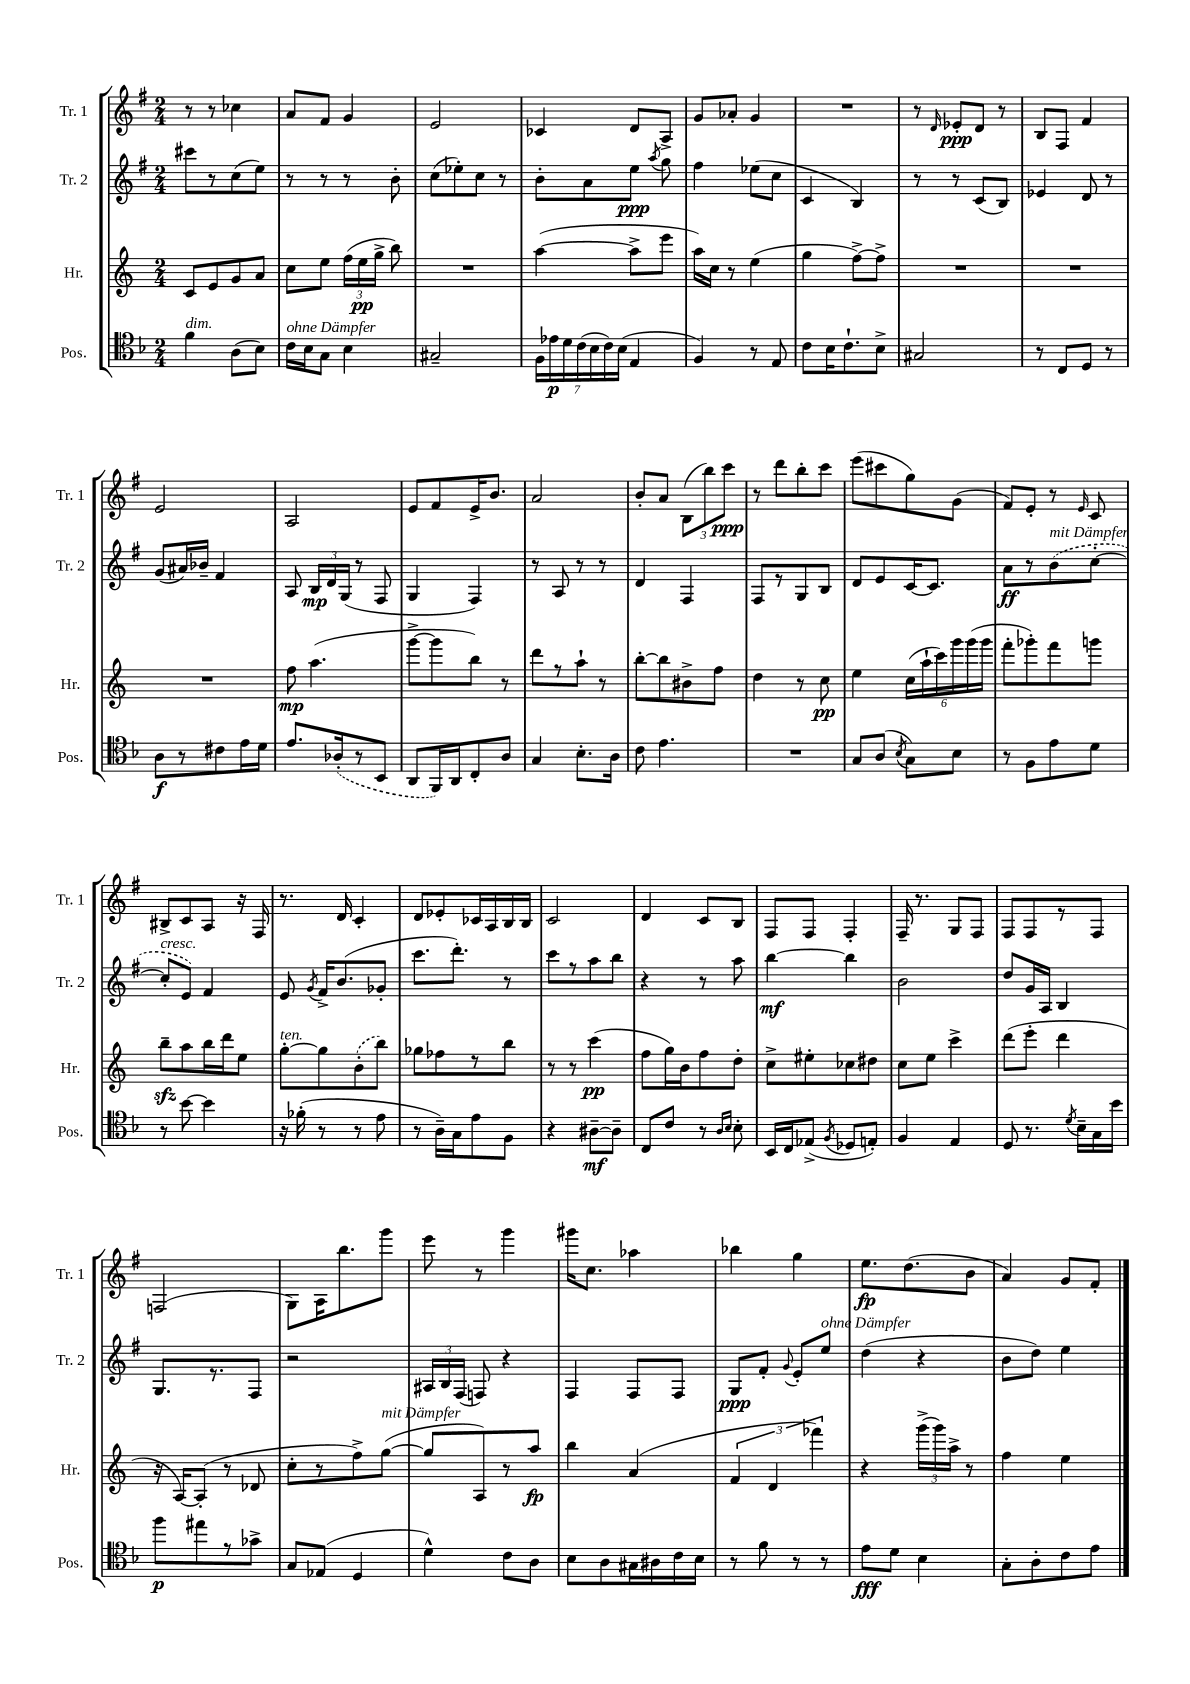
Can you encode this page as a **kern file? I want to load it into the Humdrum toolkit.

**kern	**dynam	**kern	**dynam	**kern	**dynam	**kern	**dynam
*part4	*part4	*part3	*part3	*part2	*part2	*part1	*part1
*staff4	*staff4	*staff3	*staff3	*staff2	*staff2	*staff1	*staff1
*I"Pos.	*	*I"Hr.	*	*I"Tr. 2	*	*I"Tr. 1	*
*I'Pos.	*	*I'Hr.	*	*I'Tr. 2	*	*I'Tr. 1	*
*clefC4	*	*clefG2	*	*clefG2	*	*clefG2	*
*k[b-]	*	*k[]	*	*k[f#]	*	*k[f#]	*
*M2/4	*	*M2/4	*	*M2/4	*	*M2/4	*
=61	=61	=61	=61	=61	=61	=61	=61
!LO:TX:a:i:t=dim.	!	!	!	!	!	!	!
4f\	.	8c/L	.	8ccc#X\L	.	8r	.
.	.	8e/	.	8r	.	8r	.
(8A\L	.	8g/	.	(8cc\	.	4cc-X\	.
8B-\J)	.	8a/J	.	8ee\J)	.	.	.
=62	=62	=62	=62	=62	=62	=62	=62
!LO:TX:a:i:t=ohne Dämpfer	!	!	!	!	!	!	!
16c\LL	.	8cc\L	.	8r	.	8a/L	.
16B-\J	.	.	.	.	.	.	.
8G\J	.	8ee\J	.	8r	.	8f#/J	.
4B-\	.	(24ff\LL	.	8r	.	4g/	.
.	.	24ee\	pp	.	.	.	.
.	.	24gg^\JJ	.	.	.	.	.
.	.	8bb\)	.	8b'\	.	.	.
=63	=63	=63	=63	=63	=63	=63	=63
2G#X~/	.	2r	.	(8cc\L	.	2e/	.
.	.	.	.	8ee-X'\)	.	.	.
.	.	.	.	8cc\J	.	.	.
.	.	.	.	8r	.	.	.
=64	=64	=64	=64	=64	=64	=64	=64
28F\LL	.	([4aa\	.	8b'\L	.	4c-X/	.
28e-X\	p	.	.	.	.	.	.
28d\	.	.	.	.	.	.	.
(28c\	.	.	.	.	.	.	.
.	.	.	.	8a\	.	.	.
28B-\	.	.	.	.	.	.	.
28c\)	.	.	.	.	.	.	.
(28B-\JJ	.	.	.	.	.	.	.
4E/	.	8aa^\L]	.	8ee\J	ppp	8d/L	.
.	.	.	.	8qaa/	.	.	.
.	.	8eee\J	.	8gg\	.	8A^/J	.
=65	=65	=65	=65	=65	=65	=65	=65
4F/)	.	16aa\LL)	.	4ff#\	.	8g/L	.
.	.	16cc\JJ	.	.	.	.	.
.	.	8r	.	.	.	8a-X'/J	.
8r	.	(4ee\	.	(8ee-X\L	.	4g/	.
8E/	.	.	.	8cc\J	.	.	.
=66	=66	=66	=66	=66	=66	=66	=66
8c\L	.	4gg\	.	4c/	.	2r	.
16B-\K	.	.	.	.	.	.	.
8.c`\	.	.	.	.	.	.	.
.	.	[8ff^\L)	.	4B/)	.	.	.
8B-^\J	.	8ff^\J]	.	.	.	.	.
=67	=67	=67	=67	=67	=67	=67	=67
2G#X/	.	2r	.	8r	.	8r	.
.	.	.	.	.	.	16qqd/	.
.	.	.	.	8r	.	8e-X'/L	ppp
.	.	.	.	(8c/L	.	8d/J	.
.	.	.	.	8B/J)	.	8r	.
=68	=68	=68	=68	=68	=68	=68	=68
8r	.	2r	.	4e-X/	.	8B/L	.
8C/L	.	.	.	.	.	8F#/J	.
8D/J	.	.	.	8d/	.	4f#/	.
8r	.	.	.	8r	.	.	.
!!LO:LB:g=z
=69	=69	=69	=69	=69	=69	=69	=69
8A\L	f	2r	.	(8g/L	.	2e/	.
8r	.	.	.	16a#X/L)	.	.	.
.	.	.	.	16b-X~/JJ	.	.	.
8c#X\	.	.	.	4f#/	.	.	.
16e\L	.	.	.	.	.	.	.
16d\JJ	.	.	.	.	.	.	.
=70	=70	=70	=70	=70	=70	=70	=70
8.e/L	.	8ff\	mp	8A/	.	2A/	.
.	.	(4.aa\	.	24B/LL	mp	.	.
.	.	.	.	24d/	.	.	.
(16A-X'/k	.	.	.	.	.	.	.
.	.	.	.	(24G/JJ	.	.	.
8r	.	.	.	8r	.	.	.
8BB-/J	.	.	.	8F#/	.	.	.
=71	=71	=71	=71	=71	=71	=71	=71
8AA/L	.	[8ggg^\L	.	4G/	.	8e/L	.
16FF/L)	.	8ggg\]	.	.	.	8f#/	.
16AA/J	.	.	.	.	.	.	.
8C'/	.	8bb\J)	.	4F#/)	.	16e^/K	.
.	.	.	.	.	.	8.b/J	.
8A/J	.	8r	.	.	.	.	.
=72	=72	=72	=72	=72	=72	=72	=72
4G/	.	8ddd\L	.	8r	.	2a/	.
.	.	8r	.	8A/	.	.	.
8.B-'\L	.	8aa`\J	.	8r	.	.	.
.	.	8r	.	8r	.	.	.
16A\Jk	.	.	.	.	.	.	.
=73	=73	=73	=73	=73	=73	=73	=73
8c\	.	[8bb'\L	.	4d/	.	8b'/L	.
4.e\	.	8bb\]	.	.	.	8a/J	.
.	.	8b#X^\	.	4F#/	.	(12B\L	.
.	.	.	.	.	.	12bb\)	.
.	.	8ff\J	.	.	.	.	.
.	.	.	.	.	.	12ccc\J	ppp
=74	=74	=74	=74	=74	=74	=74	=74
2r	.	4dd\	.	8F#/L	.	8r	.
.	.	.	.	8r	.	8ddd\L	.
.	.	8r	.	8G/	.	8bb'\	.
.	.	8cc\	pp	8B/J	.	8ccc\J	.
=75	=75	=75	=75	=75	=75	=75	=75
8G/L	.	4ee\	.	8d/L	.	(8eee\L	.
(8A/J	.	.	.	8e/	.	8ccc#X\	.
8qB-/	.	.	.	.	.	.	.
8G\L)	.	(24cc\LL	.	[16c/K	.	8gg\)	.
.	.	24aa`\	.	.	.	.	.
.	.	.	.	8.c/J]	.	.	.
.	.	24ccc\)	.	.	.	.	.
8B-\J	.	24ggg\	.	.	.	(8g\J	.
.	.	(24ggg\	.	.	.	.	.
.	.	24ggg\JJ	.	.	.	.	.
=76	=76	=76	=76	=76	=76	=76	=76
8r	.	8fff'\L	.	8a\L	ff	8f#/L)	.
8F\L	.	8ggg-X'\)	.	8r	.	8e'/J	.
!	!	!	!	!LO:TX:a:i:t=mit Dämpfer	!	!	!
8e\	.	8fff\	.	(8b\	.	8r	.
.	.	.	.	.	.	16qqe/	.
8d\J	.	8gggn\J	.	[8cc'\J	.	8c/	.
!!LO:LB:g=z
=77	=77	=77	=77	=77	=77	=77	=77
!	!	!	!	!LO:TX:a:i:t=cresc.	!	!	!
8r	.	8bbzz~\L	.	8cc'/L]	.	8B#X^/L	.
[8b-\	.	8aa\	.	8e/J)	.	8c/	.
4b-\]	.	16bb\L	.	4f#/	.	8A/J	.
.	.	16ddd\J	.	.	.	.	.
.	.	8ee\J	.	.	.	16r	.
.	.	.	.	.	.	16F#/	.
=78	=78	=78	=78	=78	=78	=78	=78
!	!	!LO:TX:a:i:t=ten.	!	!	!	!	!
16r	.	[8gg'\L	.	8e/	.	8.r	.
(16f-X'\	.	.	.	.	.	.	.
.	.	.	.	8qg/	.	.	.
8r	.	8gg\]	.	16f#^/KL	.	.	.
.	.	.	.	(8.b/	.	16d/	.
8r	.	(8b'\	.	.	.	4c'/	.
8e\	.	8bb\J)	.	8g-X'/J	.	.	.
=79	=79	=79	=79	=79	=79	=79	=79
8r	.	8gg-X\L	.	8.ccc\L	.	8d/L	.
16A~\LL)	.	8ff-X\	.	.	.	8e-X'/	.
16G\J	.	.	.	8.ddd'\J)	.	.	.
8e\	.	8r	.	.	.	16c-X/L	.
.	.	.	.	.	.	16A/	.
8F\J	.	8bb\J	.	8r	.	16B/	.
.	.	.	.	.	.	16B/JJ	.
=80	=80	=80	=80	=80	=80	=80	=80
4r	.	8r	.	8ccc\L	.	2c/	.
.	.	8r	.	8r	.	.	.
[8A#X~\L	mf	(4ccc\	pp	8aa\	.	.	.
8A#~\J]	.	.	.	8bb\J	.	.	.
=81	=81	=81	=81	=81	=81	=81	=81
8C/L	.	8ff\L	.	4r	.	4d/	.
8c/J	.	16gg\L)	.	.	.	.	.
.	.	16b\J	.	.	.	.	.
8r	.	8ff\	.	8r	.	8c/L	.
16qqA/LL	.	.	.	.	.	.	.
16qqB-/JJ	.	.	.	.	.	.	.
8B-'\	.	8dd'\J	.	8aa\	.	8B/J	.
=82	=82	=82	=82	=82	=82	=82	=82
16BB-/LL	.	8cc^\L	.	[4bb\	mf	8F#/L	.
16C/J	.	.	.	.	.	.	.
(8E-X^/J	.	8ee#X'\	.	.	.	8F#/J	.
8qF/	.	.	.	.	.	.	.
8D-X/L	.	8cc-X\	.	4bb\]	.	4F#'/	.
8En'/J)	.	8dd#X\J	.	.	.	.	.
=83	=83	=83	=83	=83	=83	=83	=83
4F/	.	8cc\L	.	2b\	.	16F#~/	.
.	.	.	.	.	.	8.r	.
.	.	8ee\J	.	.	.	.	.
4E/	.	4ccc^\	.	.	.	8G/L	.
.	.	.	.	.	.	8F#/J	.
=84	=84	=84	=84	=84	=84	=84	=84
8D/	.	(8ddd\L	.	8dd/L	.	8F#/L	.
8.r	.	8eee'\J	.	16g/L	.	8F#/	.
.	.	.	.	16A/JJ	.	.	.
.	.	4ddd\	.	4B/	.	8r	.
8qd/	.	.	.	.	.	.	.
16B-~\LL	.	.	.	.	.	.	.
16G\	.	.	.	.	.	8F#/J	.
16b-\JJ	.	.	.	.	.	.	.
!!LO:LB:g=z
=85	=85	=85	=85	=85	=85	=85	=85
8ff\L	p	16r	.	8.G/L	.	(2Fn/	.
.	.	[16A/KL)	.	.	.	.	.
8ee#X\	.	(8A'/J]	.	.	.	.	.
.	.	.	.	8.r	.	.	.
8r	.	8r	.	.	.	.	.
8g-X^\J	.	8d-X/	.	8F#/J	.	.	.
=86	=86	=86	=86	=86	=86	=86	=86
8G/L	.	8cc'\L	.	2r	.	8G\L)	.
(8E-X/J	.	8r	.	.	.	16A\K	.
.	.	.	.	.	.	8.bb\	.
4D/	.	8ff^\)	.	.	.	.	.
!	!	!LO:TX:a:i:t=mit Dämpfer	!	!	!	!	!
.	.	([8gg\J	.	.	.	8ggg\J	.
=87	=87	=87	=87	=87	=87	=87	=87
4d^^\)	.	8gg/L]	.	24A#X/LL	.	8eee\	.
.	.	.	.	24B/	.	.	.
.	.	.	.	(24F#/JJ	.	.	.
.	.	8A/)	.	8Fn/)	.	8r	.
8c\L	.	8r	.	4r	.	4ggg\	.
8A\J	.	8aa/J	fp	.	.	.	.
=88	=88	=88	=88	=88	=88	=88	=88
8B-\L	.	4bb\	.	4F#/	.	16ggg#X\KL	.
.	.	.	.	.	.	8.cc\J	.
8A\	.	.	.	.	.	.	.
16G#X\L	.	(4a/	.	8F#/L	.	4aa-X\	.
16A#X\	.	.	.	.	.	.	.
16c\	.	.	.	8F#/J	.	.	.
16B-\JJ	.	.	.	.	.	.	.
=89	=89	=89	=89	=89	=89	=89	=89
8r	.	6f/	.	8G/L	ppp	4bb-X\	.
8f\	.	.	.	8f#'/J	.	.	.
.	.	6d/	.	.	.	.	.
.	.	.	.	8qqg/	.	.	.
8r	.	.	.	8e'/L	.	4gg\	.
.	.	6fff-X\)	.	.	.	.	.
!	!	!	!	!LO:TX:a:i:t=ohne Dämpfer	!	!	!
8r	.	.	.	8ee/J	.	.	.
=90	=90	=90	=90	=90	=90	=90	=90
8e\L	fff	4r	.	(4dd\	.	8.ee\L	fp
8d\J	.	.	.	.	.	.	.
.	.	.	.	.	.	(8.dd\	.
4B-\	.	(24ggg^\LL	.	4r	.	.	.
.	.	24ggg\)	.	.	.	.	.
.	.	24aa^\JJ	.	.	.	.	.
.	.	8r	.	.	.	8b\J	.
=91	=91	=91	=91	=91	=91	=91	=91
8G'\L	.	4ff\	.	8b\L	.	4a/)	.
8A'\	.	.	.	8dd\J)	.	.	.
8c\	.	4ee\	.	4ee\	.	8g/L	.
8e\J	.	.	.	.	.	8f#'/J	.
==	==	==	==	==	==	==	==
*-	*-	*-	*-	*-	*-	*-	*-
